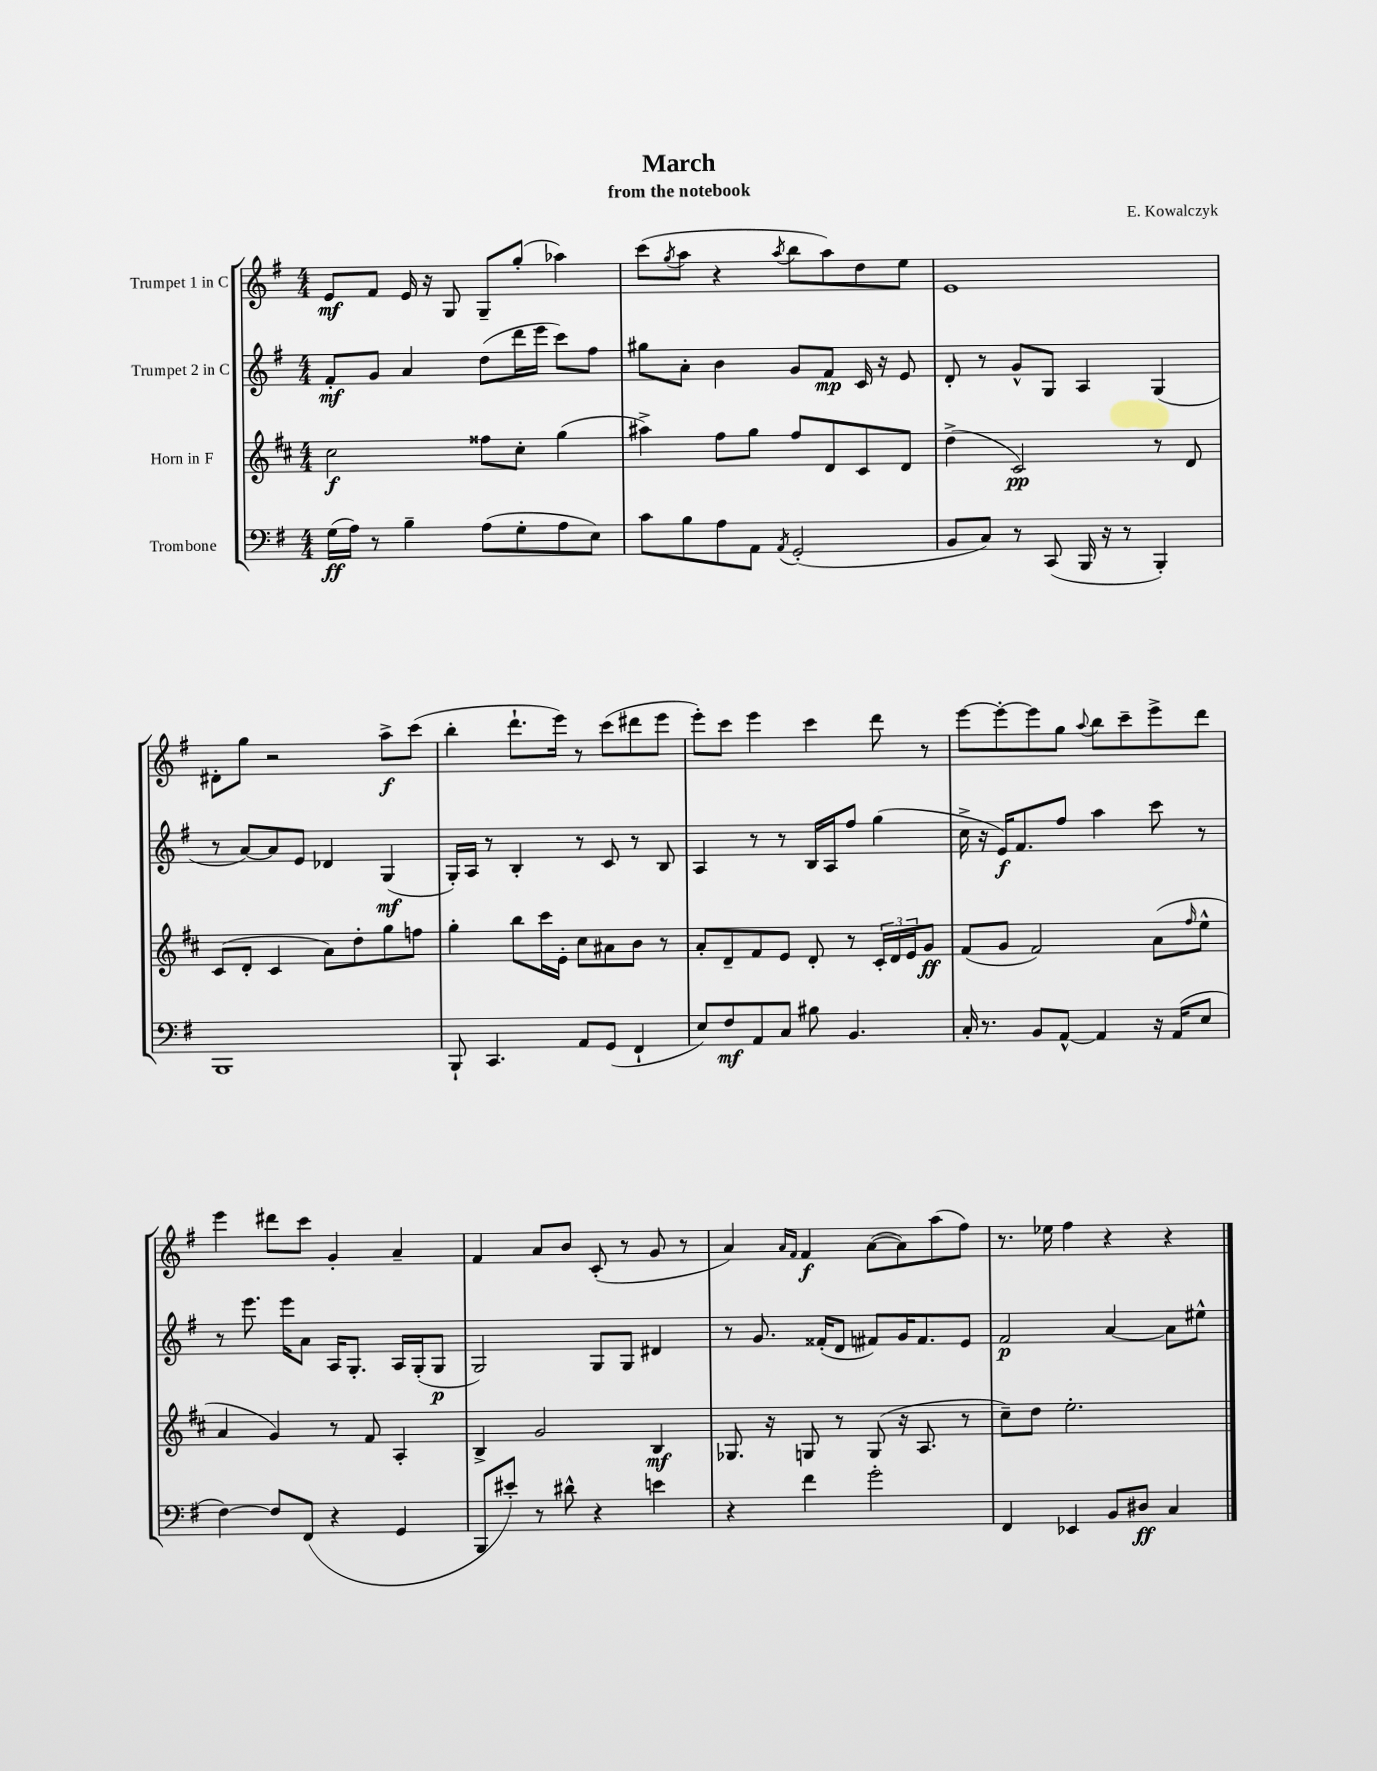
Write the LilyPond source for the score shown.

\header { title = "March" composer = "E. Kowalczyk" subtitle = "from the notebook" }
<<
\new StaffGroup <<
\new Staff = "s0" \with { instrumentName = "Trumpet 1 in C" } {
    \clef treble \key g \major \numericTimeSignature \time 4/4
    e'8\mf fis'8 e'16 r16 g8 g8-- g''8-.( aes''4) |
    c'''8( \acciaccatura { g''8 } a''8 r4 \acciaccatura { a''8 } b''8 a''8) d''8 e''8 |
    e'1 |
    dis'8-. g''8 r2 a''8->\f c'''8( |
    b''4-. d'''8.-! e'''16) r8 c'''8( dis'''8 e'''8 |
    e'''8-.) c'''8 e'''4 c'''4 d'''8 r8 |
    e'''8~ e'''8~-. e'''8 g''8 \appoggiatura { a''8 } b''8 c'''8-- e'''8-> d'''8 |
    e'''4 dis'''8 c'''8 g'4-. a'4-- |
    fis'4 a'8 b'8 c'8-.( r8 g'8 r8 |
    a'4) \grace { a'16 fis'16 } fis'4\f a'8~( a'8) a''8( fis''8) |
    r8. ees''16 fis''4 r4 r4 \bar "|." |
}
\new Staff = "s1" \with { instrumentName = "Trumpet 2 in C" } {
    \clef treble \key g \major \numericTimeSignature \time 4/4
    fis'8-.\mf g'8 a'4 d''8( d'''16 e'''16 c'''8) fis''8 |
    gis''8 a'8-. b'4 g'8 fis'8\mp c'16 r16 e'8 |
    d'8-. r8 g'8-^ g8 a4 g4( |
    r8 a'8~) a'8 e'8 des'4 g4\mf( |
    g16-.) a16 r8 b4-. r8 c'8 r8 b8 |
    a4 r8 r8 b16 a16 fis''8 g''4( |
    c''16-> r16 e'16\f) fis'8. fis''8 a''4 c'''8 r8 |
    r8 e'''8. e'''16 a'8 a16 g8.-. a16 g16-.( g8\p |
    g2) g8 g8 dis'4 |
    r8 g'8. fisis'16-.( d'8 fis'8) g'16 fis'8. e'8 |
    fis'2\p a'4~ a'8 eis''8-^ \bar "|." |
}
\new Staff = "s2" \with { instrumentName = "Horn in F" } {
    \clef treble \key d \major \numericTimeSignature \time 4/4
    cis''2\f fisis''8 cis''8-. g''4( |
    ais''4->) fis''8 g''8 fis''8 d'8 cis'8 d'8 |
    d''4->( cis'2\pp) r8 d'8 |
    cis'8( d'8-. cis'4 a'8) d''8-. g''8 f''8 |
    g''4-. b''8 cis'''16 e'16-. cis''8 ais'8 b'8 r8 |
    a'8-. d'8-- fis'8 e'8 d'8-. r8 \tuplet 3/2 { cis'16-. d'16 e'16 } g'8\ff |
    fis'8( g'8 fis'2) a'8( \grace { fis''16 } e''8-^ |
    a'4 g'4) r8 fis'8 a4-. |
    b4-> g'2 b4\mf |
    ges8. r16 g8 r8 g8( r16 a8. r8 |
    cis''8--) d''8 e''2.-. \bar "|." |
}
\new Staff = "s3" \with { instrumentName = "Trombone" } {
    \clef bass \key g \major \numericTimeSignature \time 4/4
    g16\ff( a16) r8 b4-- a8( g8-. a8 e8) |
    c'8 b8 a8 a,8 \acciaccatura { a,8 } g,2-.( |
    b,8 c8) r8 c,8( b,,16 r16 r8 b,,4-.) |
    b,,1 |
    b,,8-! c,4. a,8 g,8( fis,4-! |
    e8) fis8\mf a,8 c8 bis8 b,4. |
    c16-. r8. b,8 a,8~-^ a,4 r16 a,16( e8 |
    fis4~) fis8 fis,8( r4 g,4 |
    b,,8 eis'8-.) r8 dis'8-^ r4 e'4 |
    r4 fis'4 g'2-. |
    fis,4 ees,4 b,8 dis8\ff c4 \bar "|." |
}
>>
>>
\layout { \context { \Score \remove "Bar_number_engraver" } }
